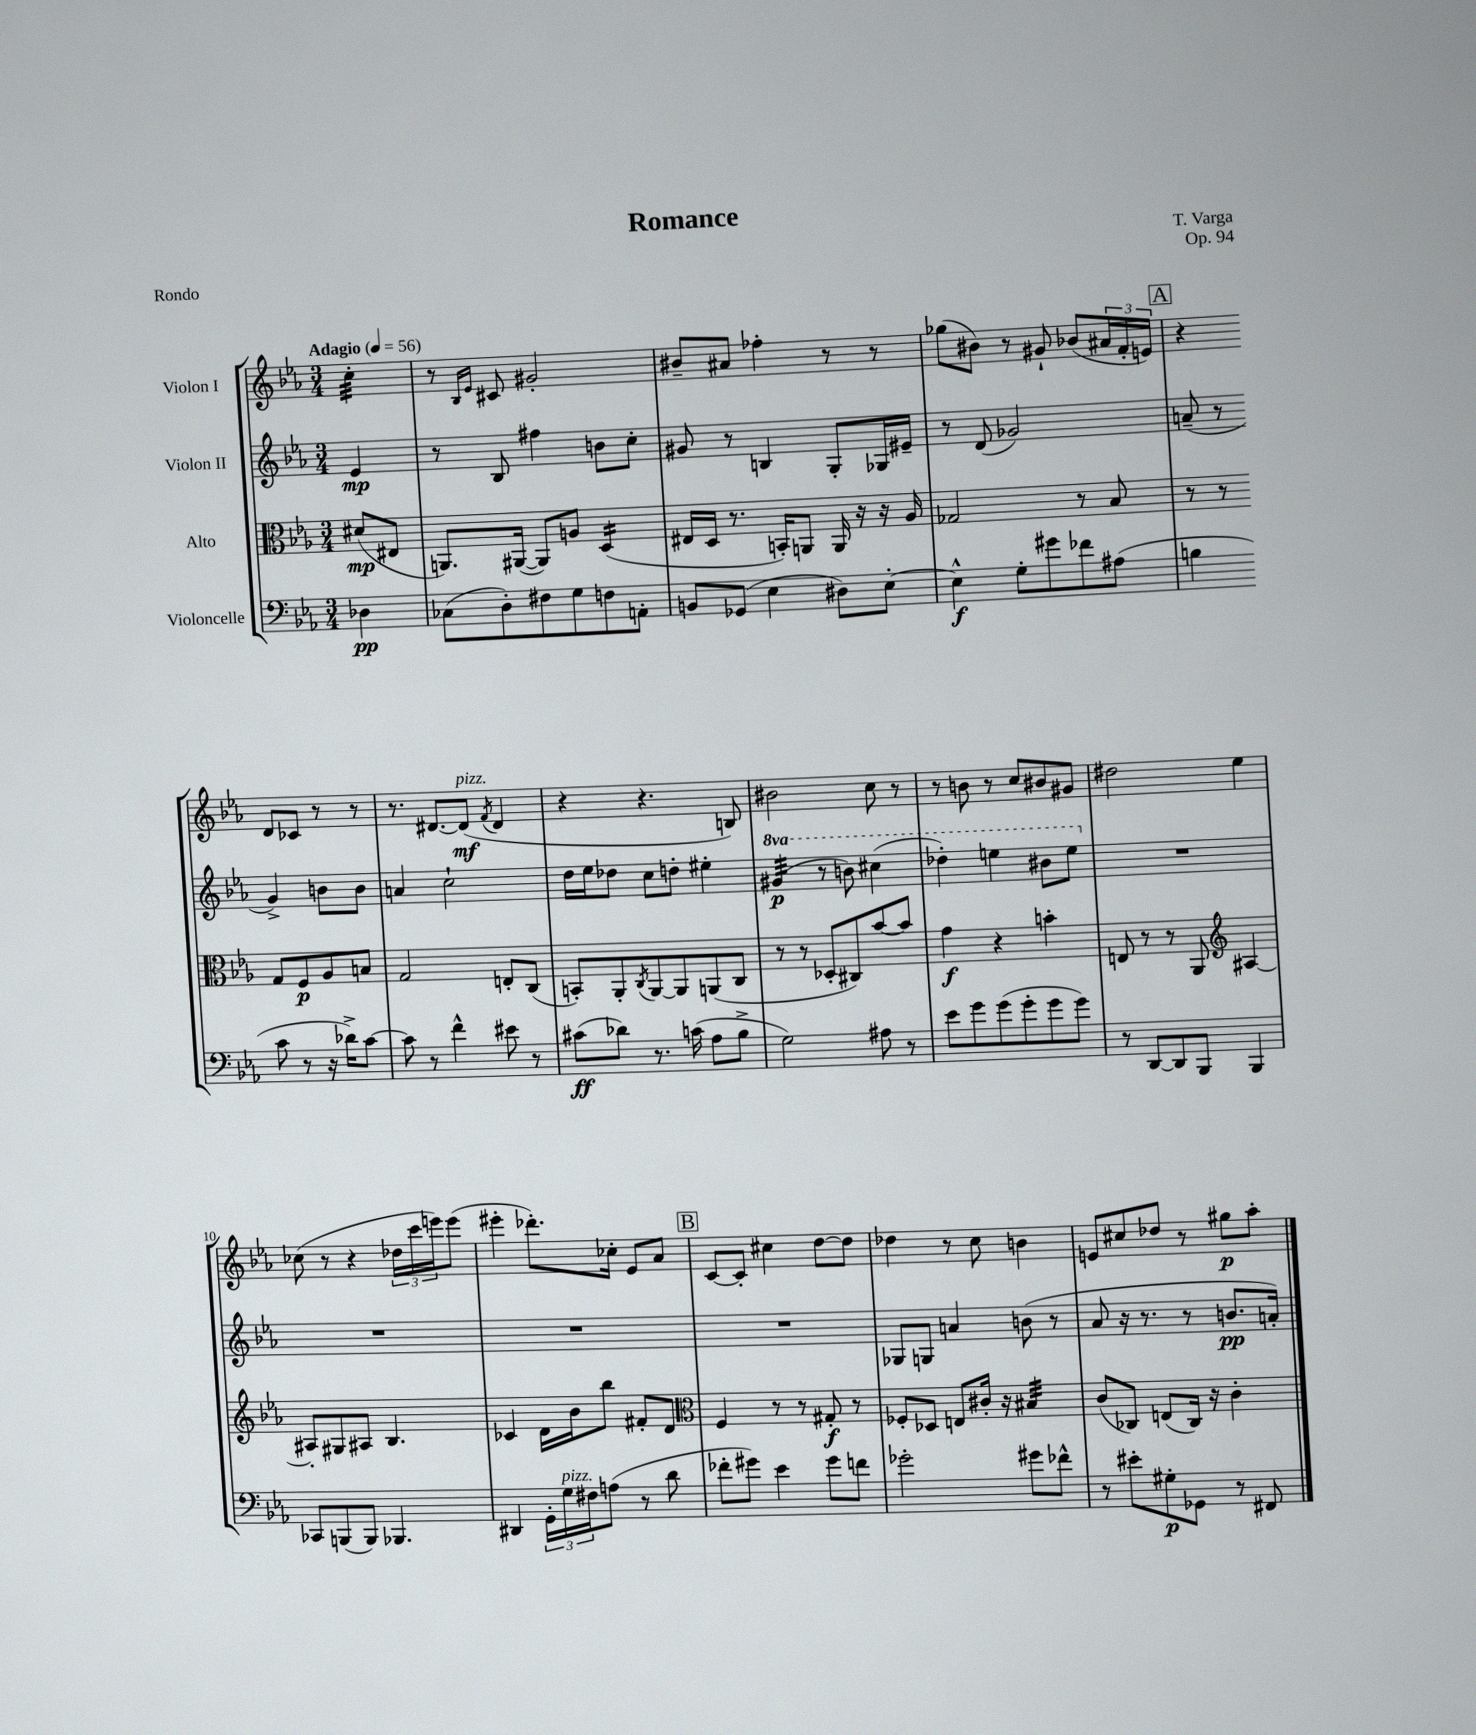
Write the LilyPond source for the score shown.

\header { title = "Romance" composer = "T. Varga" opus = "Op. 94" piece = "Rondo" }
<<
\new StaffGroup <<
\new Staff = "s0" \with { instrumentName = "Violon I" } {
    \clef treble \key ees \major \numericTimeSignature \time 3/4 \partial 4 \tempo "Adagio" 4 = 56
    c''4:32-. |
    r8 \grace { bes16 ees'16 } cis'8 gis'2-. |
    bis'8-- ais'8 fes''4-. r8 r8 |
    ges''8( bis'8) r8 gis'8-! bes'8( \tuplet 3/2 { ais'16 f'16-. e'16) } |
    \mark \markup { \box "A" } r4 d'8 ces'8 r8 r8 |
    r8. dis'8.~ dis'8\mf^\markup { \italic "pizz." }( \acciaccatura { f'8 } dis'4 |
    r4 r4. b8) |
    bis'2 c''8 r8 |
    r8 b'8 r8 c''8 bis'8 gis'8 |
    dis''2 ees''4 |
    ces''8( r8 r4 \tuplet 3/2 { des''16 c'''16 e'''16) } e'''8( |
    eis'''4-. des'''8.-.) ces''16-. ees'8 aes'8 |
    \mark \markup { \box "B" } c'8~ c'8-. cis''4 d''8~ d''8 |
    des''4 r8 c''8 b'4 |
    e'8 cis''8 des''8 r8 gis''8\p aes''8-. \bar "|." |
}
\new Staff = "s1" \with { instrumentName = "Violon II" } {
    \clef treble \key ees \major \numericTimeSignature \time 3/4 \set Staff.ottavationMarkups = #ottavation-simple-ordinals \partial 4
    ees'4\mp |
    r8 bes8 fis''4 b'8 c''8-. |
    gis'8 r8 b4 g8-. ges16 eis'16-- |
    r8 d'8( ges'2) |
    \mark \markup { \box "A" } a'8--( r8 g'4->) b'8 b'8 |
    a'4 c''2-! |
    d''16 ees''16 des''8 c''8 d''8-. eis''4-. |
    \ottava #1 gis''4:32\p( r8 b''8) cis'''4( |
    des'''4-.) e'''4 bis''8 e'''8 \ottava #0 |
    R2. |
    R2. |
    R2. |
    \mark \markup { \box "B" } R2. |
    ges8 g8 a'4 b'8( r8 |
    aes'8 r16 r8. r8 b'8.\pp a'16-.) \bar "|." |
}
\new Staff = "s2" \with { instrumentName = "Alto" } {
    \clef alto \key ees \major \numericTimeSignature \time 3/4 \partial 4
    dis'8\mp( eis8 |
    a,8.) ais,16~( ais,8) a8 d4:16( |
    eis16 d16 r8. b,16-.) a,8 a,16 r16 r16 aes16 |
    ges2 r8 bes8 |
    \mark \markup { \box "A" } r8 r8 g8 f8\p aes8 b8 |
    g2 e8-. c8( |
    b,8-.) aes,8-. \acciaccatura { c8 } aes,8~ aes,8 a,8( c8 |
    r8 r8 des8-. cis8) bes'8~ bes'8 |
    g'4\f r4 b'4-. |
    e8 r8 r8 aes,8 \clef treble ais4~ |
    ais8-. gis8 ais8 bes4. |
    ces'4 d'16 bes'16 bes''8 fis'8-. d'8 |
    \mark \markup { \box "B" } \clef alto f4 r8 r8 gis8-.\f r8 |
    fes8-. des8 e8 cis'16-. r16 bis4:32 |
    c'8( ces8) e8( ces16) r16 c'4-. \bar "|." |
}
\new Staff = "s3" \with { instrumentName = "Violoncelle" } {
    \clef bass \key ees \major \numericTimeSignature \time 3/4 \partial 4
    des4\pp |
    ces8( d8-.) fis8 g8 f8 a,8-. |
    b,8 ges,8( ees4 dis8) ees8~-. |
    ees4-^\f g8-. gis'8 fes'8 ais8( |
    \mark \markup { \box "A" } b4 c'8 r8 r16 des'16->) c'8~ |
    c'8 r8 f'4-^ eis'8 r8 |
    cis'8\ff( des'8) r8. c'16( aes8 bes8-> |
    g2) ais8 r8 |
    ees'8 g'8 g'8( g'8-. g'8 g'8) |
    r8 d,8~ d,8 bes,,8 bes,,4 |
    ces,8 b,,8( b,,8) bes,,4. |
    dis,4 \tuplet 3/2 { g,16-. g16^\markup { \italic "pizz." } fis16 } a8( r8 d'8 |
    \mark \markup { \box "B" } fes'8-. gis'8) ees'4 gis'8 f'8 |
    ges'2-. gis'8 fes'8-^ |
    r8 eis'8-. gis8-.\p ges,8 r8 fis,8 \bar "|." |
}
>>
>>
